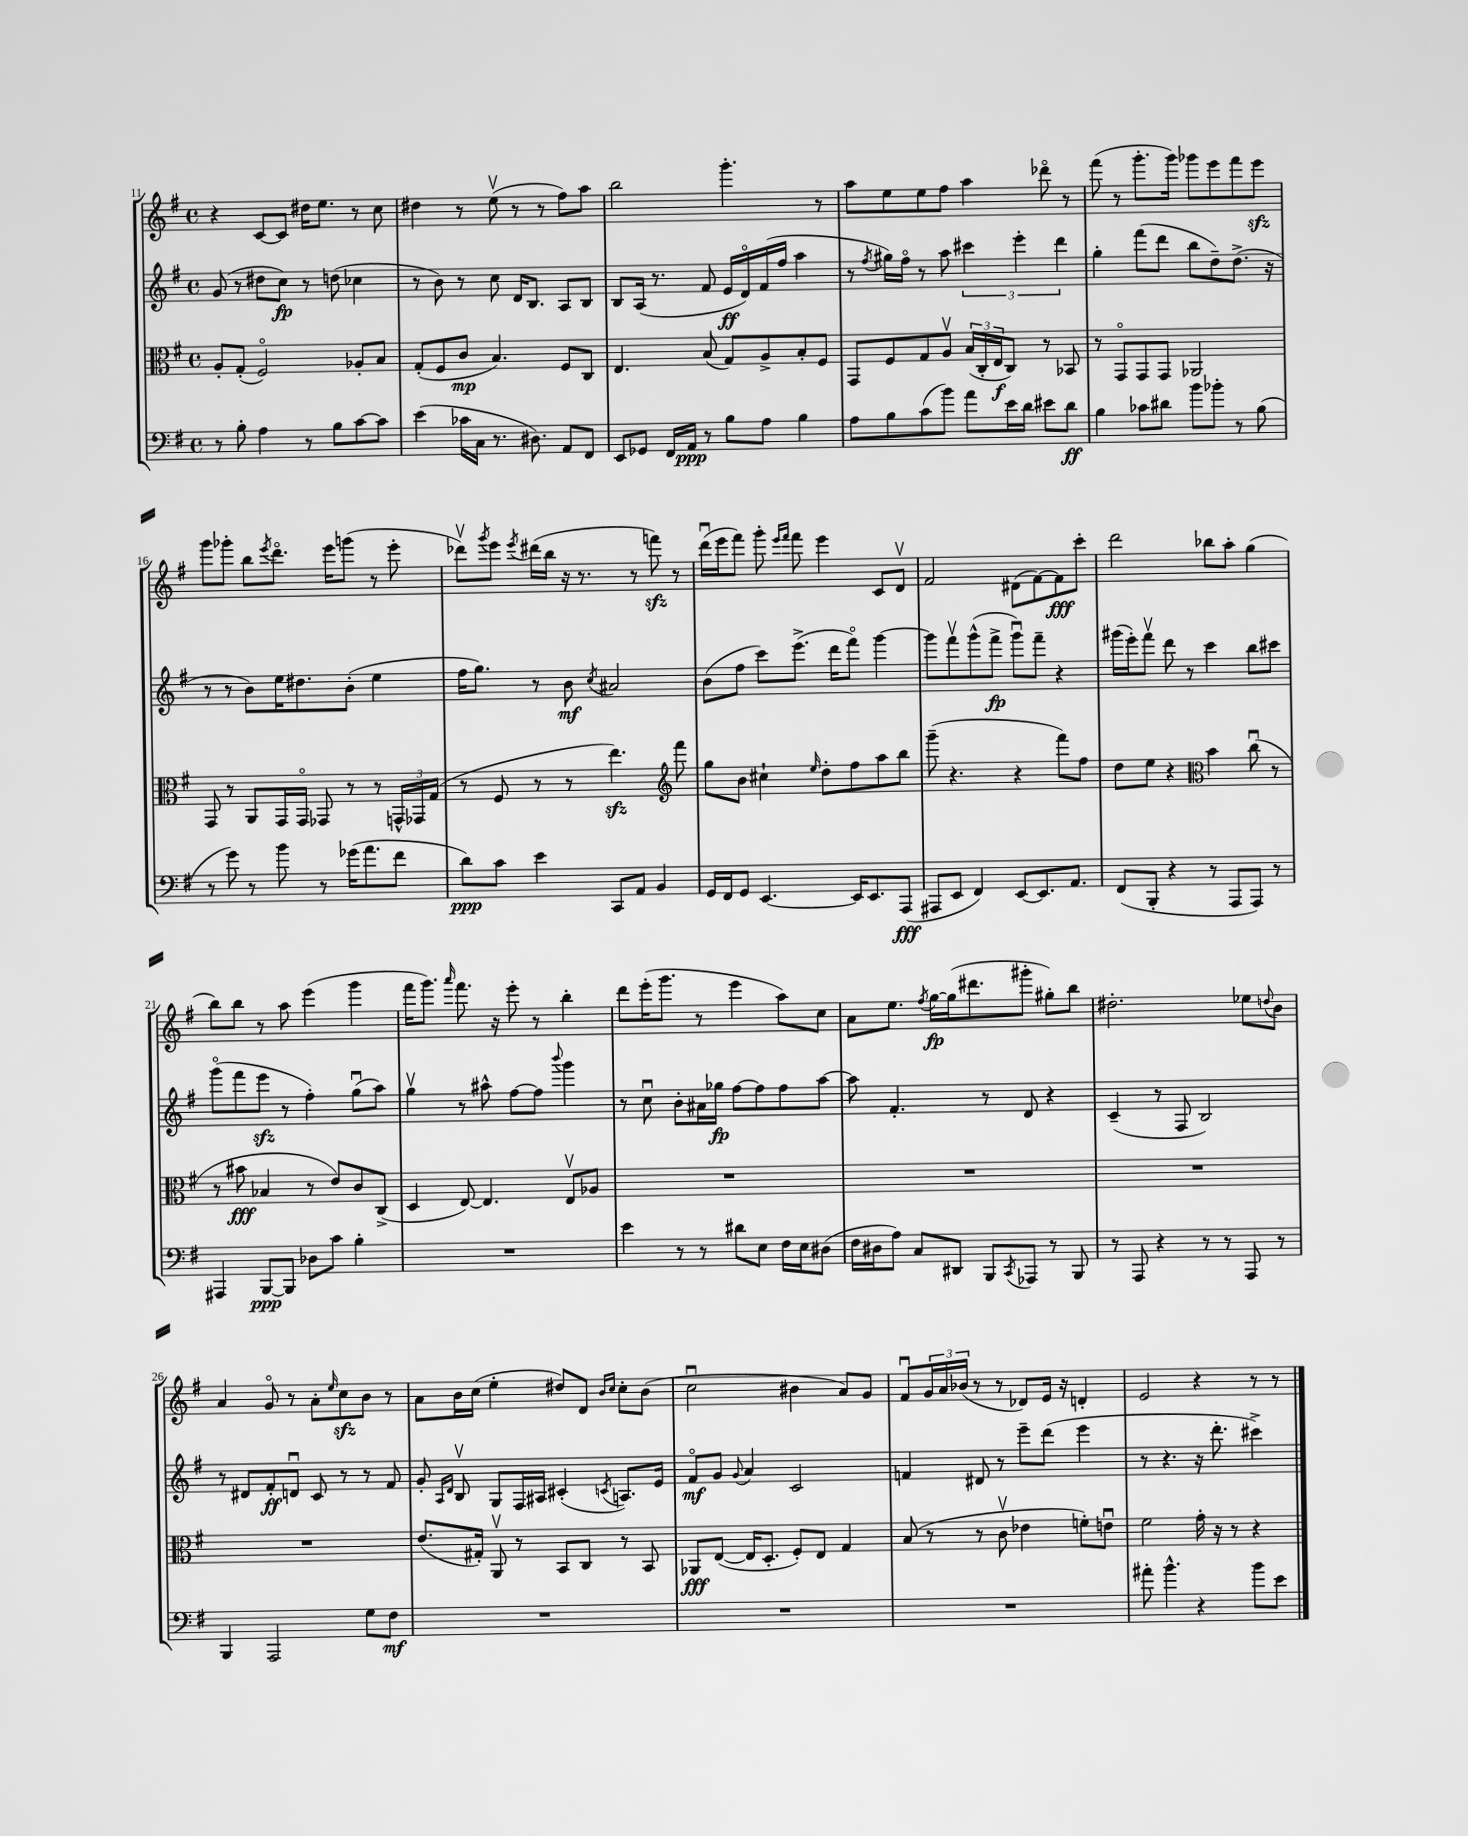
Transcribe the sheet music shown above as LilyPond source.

<<
\new StaffGroup <<
\new Staff = "s0" {
    \clef treble \key g \major \defaultTimeSignature \time 4/4
    r4 c'8~ c'8 dis''16 e''8. r8 c''8 |
    dis''4 r8 e''8\upbow( r8 r8 fis''8) a''8 |
    b''2 g'''4.-. r8 |
    a''8 e''8 e''8 fis''8 a''4 des'''8\flageolet r8 |
    fis'''8( r8 g'''8.-. g'''16) ges'''8 e'''8 fis'''8 e'''8\sfz |
    g'''8 ges'''8-. b''8 \acciaccatura { e'''8 } d'''8.\flageolet e'''16 g'''8( r8 e'''8-. |
    des'''8\upbow) \acciaccatura { g'''8 } e'''8 \acciaccatura { e'''8 } dis'''16( b''16 r16 r8. r8 f'''8\sfz) r8 |
    d'''16\downbow( e'''16 fis'''8) g'''8-. \grace { e'''16 fis'''16 } fis'''8 e'''4 c'8 d'8\upbow |
    fis'2 dis'8( fis'8~) fis'8\fff c'''8-. |
    d'''2 bes''8 a''8-. g''4( |
    b''8) b''8 r8 a''8 e'''4( g'''4 |
    fis'''16 g'''8.) \grace { a'''16 } fis'''8. r16 e'''8-. r8 b''4-. |
    d'''8 e'''16-.( g'''8. r8 e'''4 a''8) c''8 |
    a'8 e''8. \acciaccatura { fis''8 } g''16~\fp g''16( dis'''8. gis'''8-. gis''8-.) b''8 |
    dis''2.-. ees''8 \appoggiatura { d''8 } b'8 |
    a'4 g'8\flageolet r8 a'8-. \grace { e''16 } c''8\sfz b'8 r8 |
    a'8 b'16 c''16( e''4-. dis''8) d'8 \grace { b'16 c''16 } c''8-. b'8( |
    c''2\downbow bis'4 a'8) g'8 |
    fis'8\downbow \tuplet 3/2 { g'16 a'16 bes'16( } r8 r8 des'8) e'16 r16 d'4-. |
    e'2 r4 r8 r8 \bar "|." |
}
\new Staff = "s1" {
    \clef treble \key g \major \defaultTimeSignature \time 4/4
    g'8( r8 dis''8 c''8\fp) r8 d''8( ces''4 |
    r8 b'8) r8 c''8 d'16 b8. a8 b8 |
    b8 a16( r8. fis'8 e'16\ff d'16\flageolet) fis'16( fis''16 a''4 |
    r8 \acciaccatura { fis''8 } gis''16) fis''16\flageolet r8 a''8 \tuplet 3/2 { cis'''4 e'''4-. d'''4 } |
    g''4-. fis'''8( d'''8 b''8 d''8--) d''8.->( r16 |
    r8 r8 b'8) e''16 dis''8. b'8-.( e''4 |
    fis''16 g''8.) r8 b'8\mf \acciaccatura { c''8 } ais'2 |
    b'8( fis''8 c'''8) e'''8.->( d'''16 fis'''8\flageolet) g'''4~ |
    g'''8 fis'''8\upbow g'''8-^( fis'''8->\fp g'''8\downbow) fis'''8-- r4 |
    gis'''16( e'''16-.) fis'''8\upbow d'''8 r8 c'''4 b''8 cis'''8 |
    g'''8\flageolet( fis'''8 e'''8\sfz r8 fis''4-.) g''8\downbow( a''8) |
    g''4\upbow r8 ais''8-^ fis''8~ fis''8 \appoggiatura { b'''8 } g'''4 |
    r8 c''8\downbow b'8-. ais'16 ges''16\fp fis''8~ fis''8 fis''8 a''8~ |
    a''8 fis'4.-. r8 d'8 r4 |
    c'4--( r8 fis8 b2) |
    r8 dis'8 fis'8-.\ff d'8\downbow c'8 r8 r8 fis'8 |
    g'8-. \grace { a16 d'16 } b8\upbow g8 fis16 ais16 cis'4-.( \acciaccatura { c'8 } a8.) e'16 |
    fis'8\flageolet\mf g'8 \appoggiatura { g'8 } a'4 c'2 |
    f'4 dis'8 r8 e'''8-- d'''8( e'''4 |
    r8 r4. r16 d'''8.-. cis'''4->) \bar "|." |
}
\new Staff = "s2" {
    \clef alto \key g \major \defaultTimeSignature \time 4/4
    a8-. g8-.( fis2\flageolet) aes8-. b8 |
    g8-.( fis8 c'8\mp b4.) fis8 c8 |
    e4. b8( g8) a8-> b8-. fis8 |
    g,8 fis8 g8 a8\upbow \tuplet 3/2 { b16( c16-. e16\f } c8) r8 bes,8 |
    r8 g,8\flageolet g,8 g,8 aes,2 |
    g,8 r8 a,8 g,16 g,16\flageolet ges,8 r8 r8 \tuplet 3/2 { g,16-^ ges,16 g16( } |
    r8 fis8 r8 r8 e''4.\sfz) \clef treble fis'''8 |
    g''8 b'8 cis''4-! \grace { e''16 } d''8-. fis''8 a''8 b''8 |
    g'''8--( r4. r4 fis'''8) fis''8 |
    d''8 e''8 r4 \clef alto b'4 c''8\downbow( r8 |
    r8 bis'8\fff bes4 r8 e'8) c'8 c8->( |
    d4 e8~) e4. e8\upbow aes8 |
    R1 |
    R1 |
    R1 |
    R1 |
    e'8.( gis16-.) a,8\upbow r8 b,8 c8 r8 b,8 |
    aes,8\fff e8~( e16 d8.-. fis8-.) e8 g4 |
    b8( r8 r8 c'8\upbow ees'4 f'8-.) e'8\downbow |
    fis'2 g'16-. r16 r8 r4 \bar "|." |
}
\new Staff = "s3" {
    \clef bass \key g \major \defaultTimeSignature \time 4/4
    r8 b8-. a4 r8 b8 c'8~ c'8 |
    e'4( ces'16 c16 r8. dis8.) a,8 fis,8 |
    e,8 ges,8 fis,16 a,16\ppp r8 b8 a8 b4 |
    a8 b8 c'8( b'8) a'8 e'16 d'16 eis'8 d'8\ff |
    b4 ces'8 dis'8 b'8 bes'8-. r8 b8( |
    r8 g'8) r8 b'8 r8 ges'16( a'8. fis'8 |
    d'8\ppp) c'8 e'4 c,8 a,8 b,4 |
    g,16 fis,16 g,8 e,4.~ e,16 e,8. a,,8\fff( |
    ais,,8 e,8 fis,4) e,8~ e,8. a,8. |
    fis,8( b,,8-. r4 r8 a,,8 a,,8) r8 |
    ais,,4 b,,8~\ppp b,,8 des8 c'8 b4-. |
    R1 |
    e'4 r8 r8 dis'8 e8 fis16 e16 dis8( |
    fis16 dis16 a8) c8 dis,8 b,,8 \acciaccatura { c,8 } aes,,8 r8 b,,8 |
    r8 a,,8 r4 r8 r8 a,,8 r8 |
    b,,4 a,,2 g8 fis8\mf |
    R1 |
    R1 |
    R1 |
    ais'8-. b'4.-^ r4 b'8 e'8 \bar "|." |
}
>>
>>
\layout { \context { \Score currentBarNumber = #11 } }
